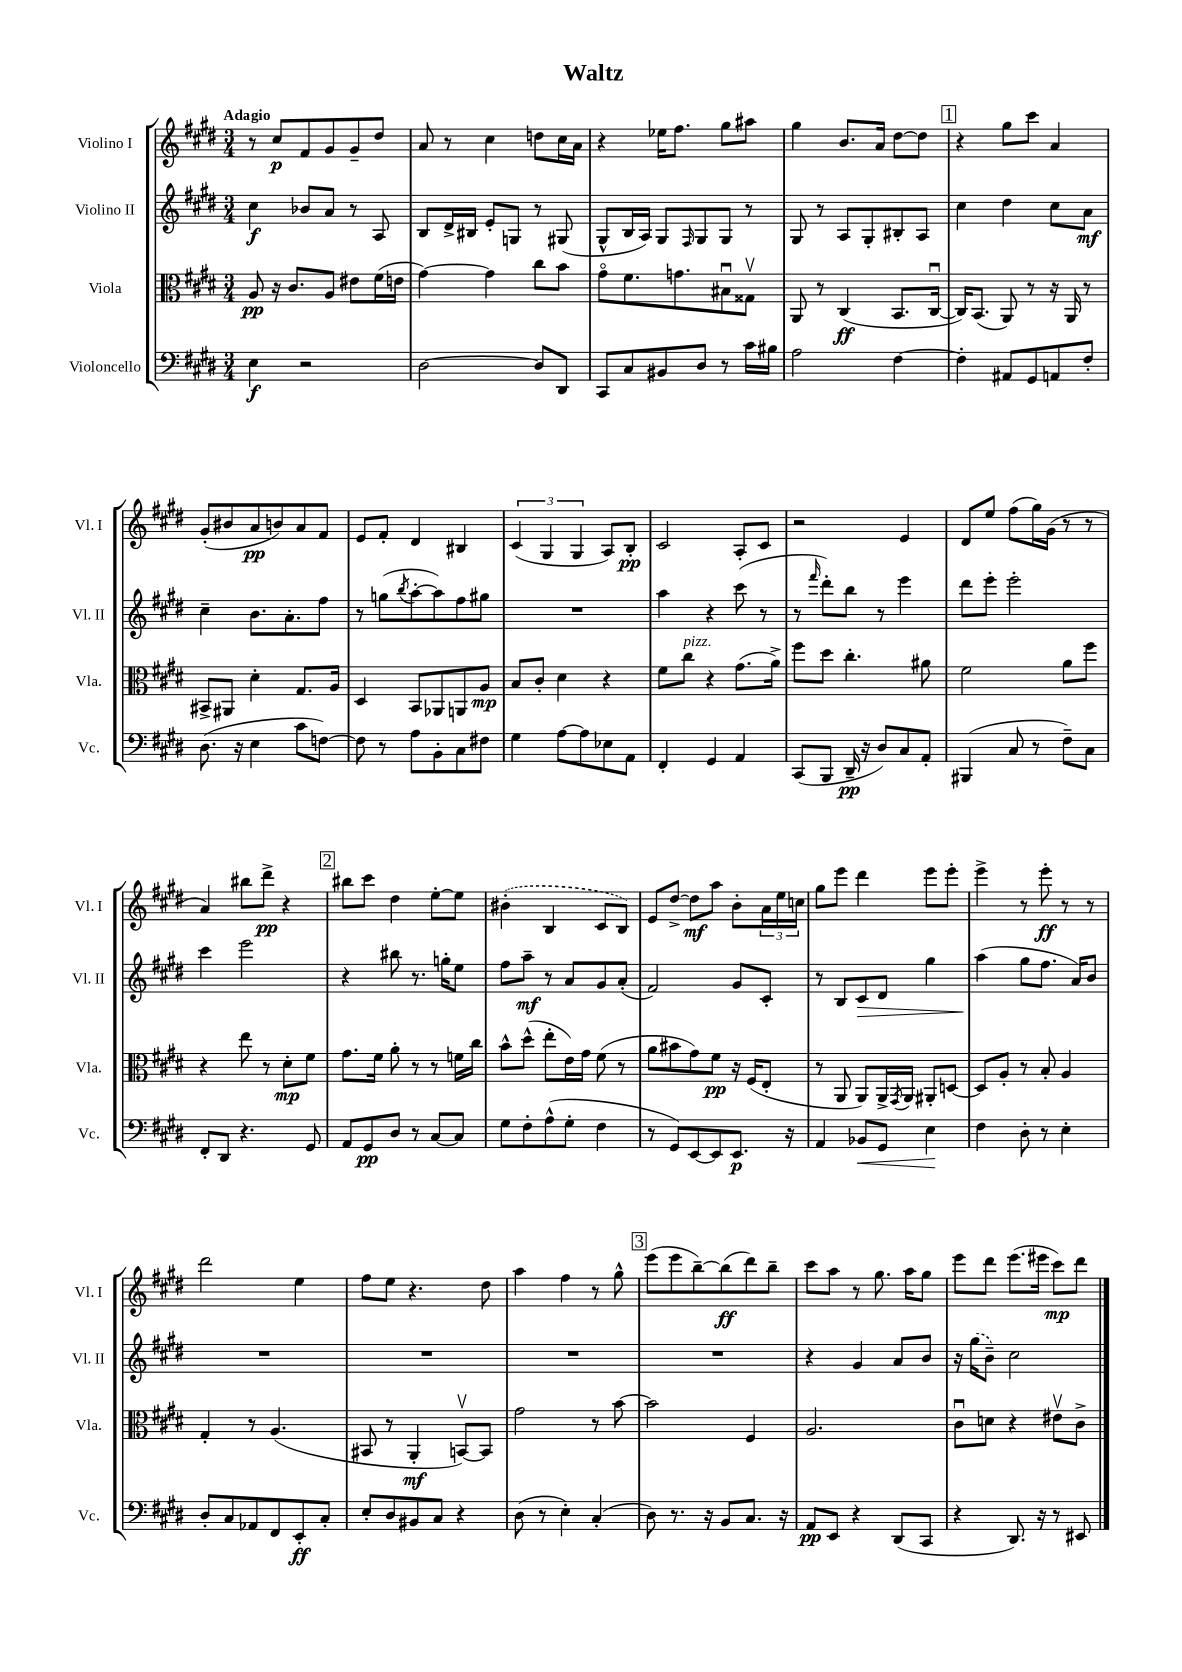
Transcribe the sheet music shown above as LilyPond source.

\header { title = "Waltz" }
<<
\new StaffGroup <<
\new Staff = "s0" \with { instrumentName = "Violino I" shortInstrumentName = "Vl. I" } {
    \clef treble \key e \major \numericTimeSignature \time 3/4 \tempo "Adagio"
    r8 cis''8\p fis'8 gis'8 gis'8-- dis''8 |
    a'8 r8 cis''4 d''8 cis''16 a'16 |
    r4 ees''16 fis''8. gis''8 ais''8 |
    gis''4 b'8. a'16 dis''8~ dis''8 |
    \mark \markup { \box "1" } r4 gis''8 cis'''8 a'4 |
    gis'8-.( bis'8 a'8\pp b'8) a'8 fis'8 |
    e'8 fis'8-. dis'4 bis4 |
    \tuplet 3/2 { cis'4( gis4 gis4 } a8) b8-.\pp |
    cis'2 a8-. cis'8 |
    r2 e'4 |
    dis'8 e''8 fis''8( gis''16) gis'16( r8 r8 |
    a'4) bis''8 dis'''8->\pp r4 |
    \mark \markup { \box "2" } bis''8 cis'''8 dis''4 e''8~-. e''8 |
    \once \slurDashed bis'4-.( b4 cis'8 b8) |
    e'8 dis''8~-> dis''8\mf a''8 b'8-. \tuplet 3/2 { a'16 e''16 c''16 } |
    gis''8 e'''8 dis'''4 e'''8 e'''8-. |
    e'''4-> r8 e'''8-.\ff r8 r8 |
    dis'''2 e''4 |
    fis''8 e''8 r4. dis''8 |
    a''4 fis''4 r8 gis''8-^ |
    \mark \markup { \box "3" } e'''8( e'''8 b''8~--) b''8\ff( dis'''8) b''8-- |
    cis'''8 a''8 r8 gis''8. a''16 gis''8 |
    e'''8 dis'''8 e'''8.( eis'''16 cis'''8\mp) dis'''8 \bar "|." |
}
\new Staff = "s1" \with { instrumentName = "Violino II" shortInstrumentName = "Vl. II" } {
    \clef treble \key e \major \numericTimeSignature \time 3/4
    cis''4\f bes'8 a'8 r8 a8 |
    b8 dis'16-> bis16 e'8-. g8 r8 gis8( |
    gis8-^ b16 a16) gis8 \grace { fis16 } gis8 gis8 r8 |
    gis8 r8 a8 gis8-. bis8-. a8 |
    \mark \markup { \box "1" } cis''4 dis''4 cis''8 a'8\mf |
    cis''4-- b'8. a'8.-. fis''8 |
    r8 g''8( \acciaccatura { b''8 } a''8~-. a''8) fis''8 gis''8 |
    R2. |
    a''4 r4 cis'''8( r8 |
    r8 \grace { fis'''16 } dis'''8-.) b''8 r8 e'''4 |
    dis'''8 e'''8-. e'''2-. |
    cis'''4 e'''2 |
    \mark \markup { \box "2" } r4 bis''8 r8. g''16-. e''8 |
    fis''8 a''8--\mf r8 a'8 gis'8 a'8-.( |
    fis'2) gis'8 cis'8-. |
    r8 b8 cis'8\> dis'8 gis''4 |
    a''4\!( gis''8 fis''8. a'16) b'8 |
    R2. |
    R2. |
    R2. |
    \mark \markup { \box "3" } R2. |
    r4 gis'4 a'8 b'8 |
    r16 \once \slurDashed gis''16( b'8--) cis''2 \bar "|." |
}
\new Staff = "s2" \with { instrumentName = "Viola" shortInstrumentName = "Vla." } {
    \clef alto \key e \major \numericTimeSignature \time 3/4
    a8\pp r16 cis'8. a8 eis'8 fis'16( e'16 |
    gis'4~) gis'4 cis''8 b'8 |
    gis'8\flageolet fis'8. g'8. bis8\downbow gisis8\upbow |
    a,8 r8 cis4\ff( b,8. cis16~\downbow |
    \mark \markup { \box "1" } cis16) b,8.( a,8) r8 r16 a,16 r8 |
    bis,8-> ais,8 dis'4-. gis8. a16 |
    dis4 b,8 aes,8 a,8 a8\mp |
    b8 cis'8-. dis'4 r4 |
    fis'8 cis''8^\markup { \italic "pizz." } r4 gis'8.( a'16->) |
    fis''8 dis''8 cis''4.-. ais'8 |
    fis'2 a'8 fis''8 |
    r4 e''8 r8 dis'8-.\mp fis'8 |
    \mark \markup { \box "2" } gis'8. fis'16 a'8-. r8 r8 f'16 cis''16 |
    b'8-^ dis''8-^( e''8-. e'16) gis'16 fis'8( r8 |
    a'8 bis'8 gis'8) fis'8\pp r16 fis16( e8-. |
    r8 a,8 a,8) a,16-> \acciaccatura { gis,8 } a,16 ais,8-. d8~ |
    d8 a8-. r8 b8-. a4 |
    gis4-. r8 a4.( |
    bis,8 r8 a,4-.\mf b,8~\upbow) b,8 |
    gis'2 r8 b'8~ |
    \mark \markup { \box "3" } b'2 fis4 |
    a2. |
    cis'8\downbow d'8 r4 eis'8\upbow cis'8-> \bar "|." |
}
\new Staff = "s3" \with { instrumentName = "Violoncello" shortInstrumentName = "Vc." } {
    \clef bass \key e \major \numericTimeSignature \time 3/4
    e4\f r2 |
    dis2~ dis8 dis,8 |
    cis,8 cis8 bis,8 dis8 r8 cis'16 bis16 |
    a2 fis4~ |
    \mark \markup { \box "1" } fis4-. ais,8 gis,8 a,8 fis8-. |
    dis8.( r16 e4 cis'8 f8~) |
    f8 r8 a8 b,8-. cis8 fis8 |
    gis4 a8~ a8 ees8 a,8 |
    fis,4-. gis,4 a,4 |
    cis,8( b,,8 dis,16--\pp r16 dis8) cis8 a,8-. |
    bis,,4( cis8 r8 fis8--) cis8 |
    fis,8-. dis,8 r4. gis,8 |
    \mark \markup { \box "2" } a,8 gis,8\pp dis8 r8 cis8~ cis8 |
    gis8 fis8-. a8-^( gis8-. fis4 |
    r8 gis,8) e,8~ e,8 e,8.\p r16 |
    a,4 bes,8\< gis,8 e4\! |
    fis4 dis8-. r8 e4-. |
    dis8-. cis8 aes,8 fis,8 e,8-.\ff cis8-. |
    e8-. dis8 bis,8 cis8 r4 |
    dis8( r8 e4-.) cis4-.( |
    \mark \markup { \box "3" } dis8) r8. r16 b,8 cis8. r16 |
    a,8\pp e,8 r4 dis,8( cis,8 |
    r4 dis,8.) r16 r8 eis,8 \bar "|." |
}
>>
>>
\layout { \context { \Score \remove "Bar_number_engraver" } }
